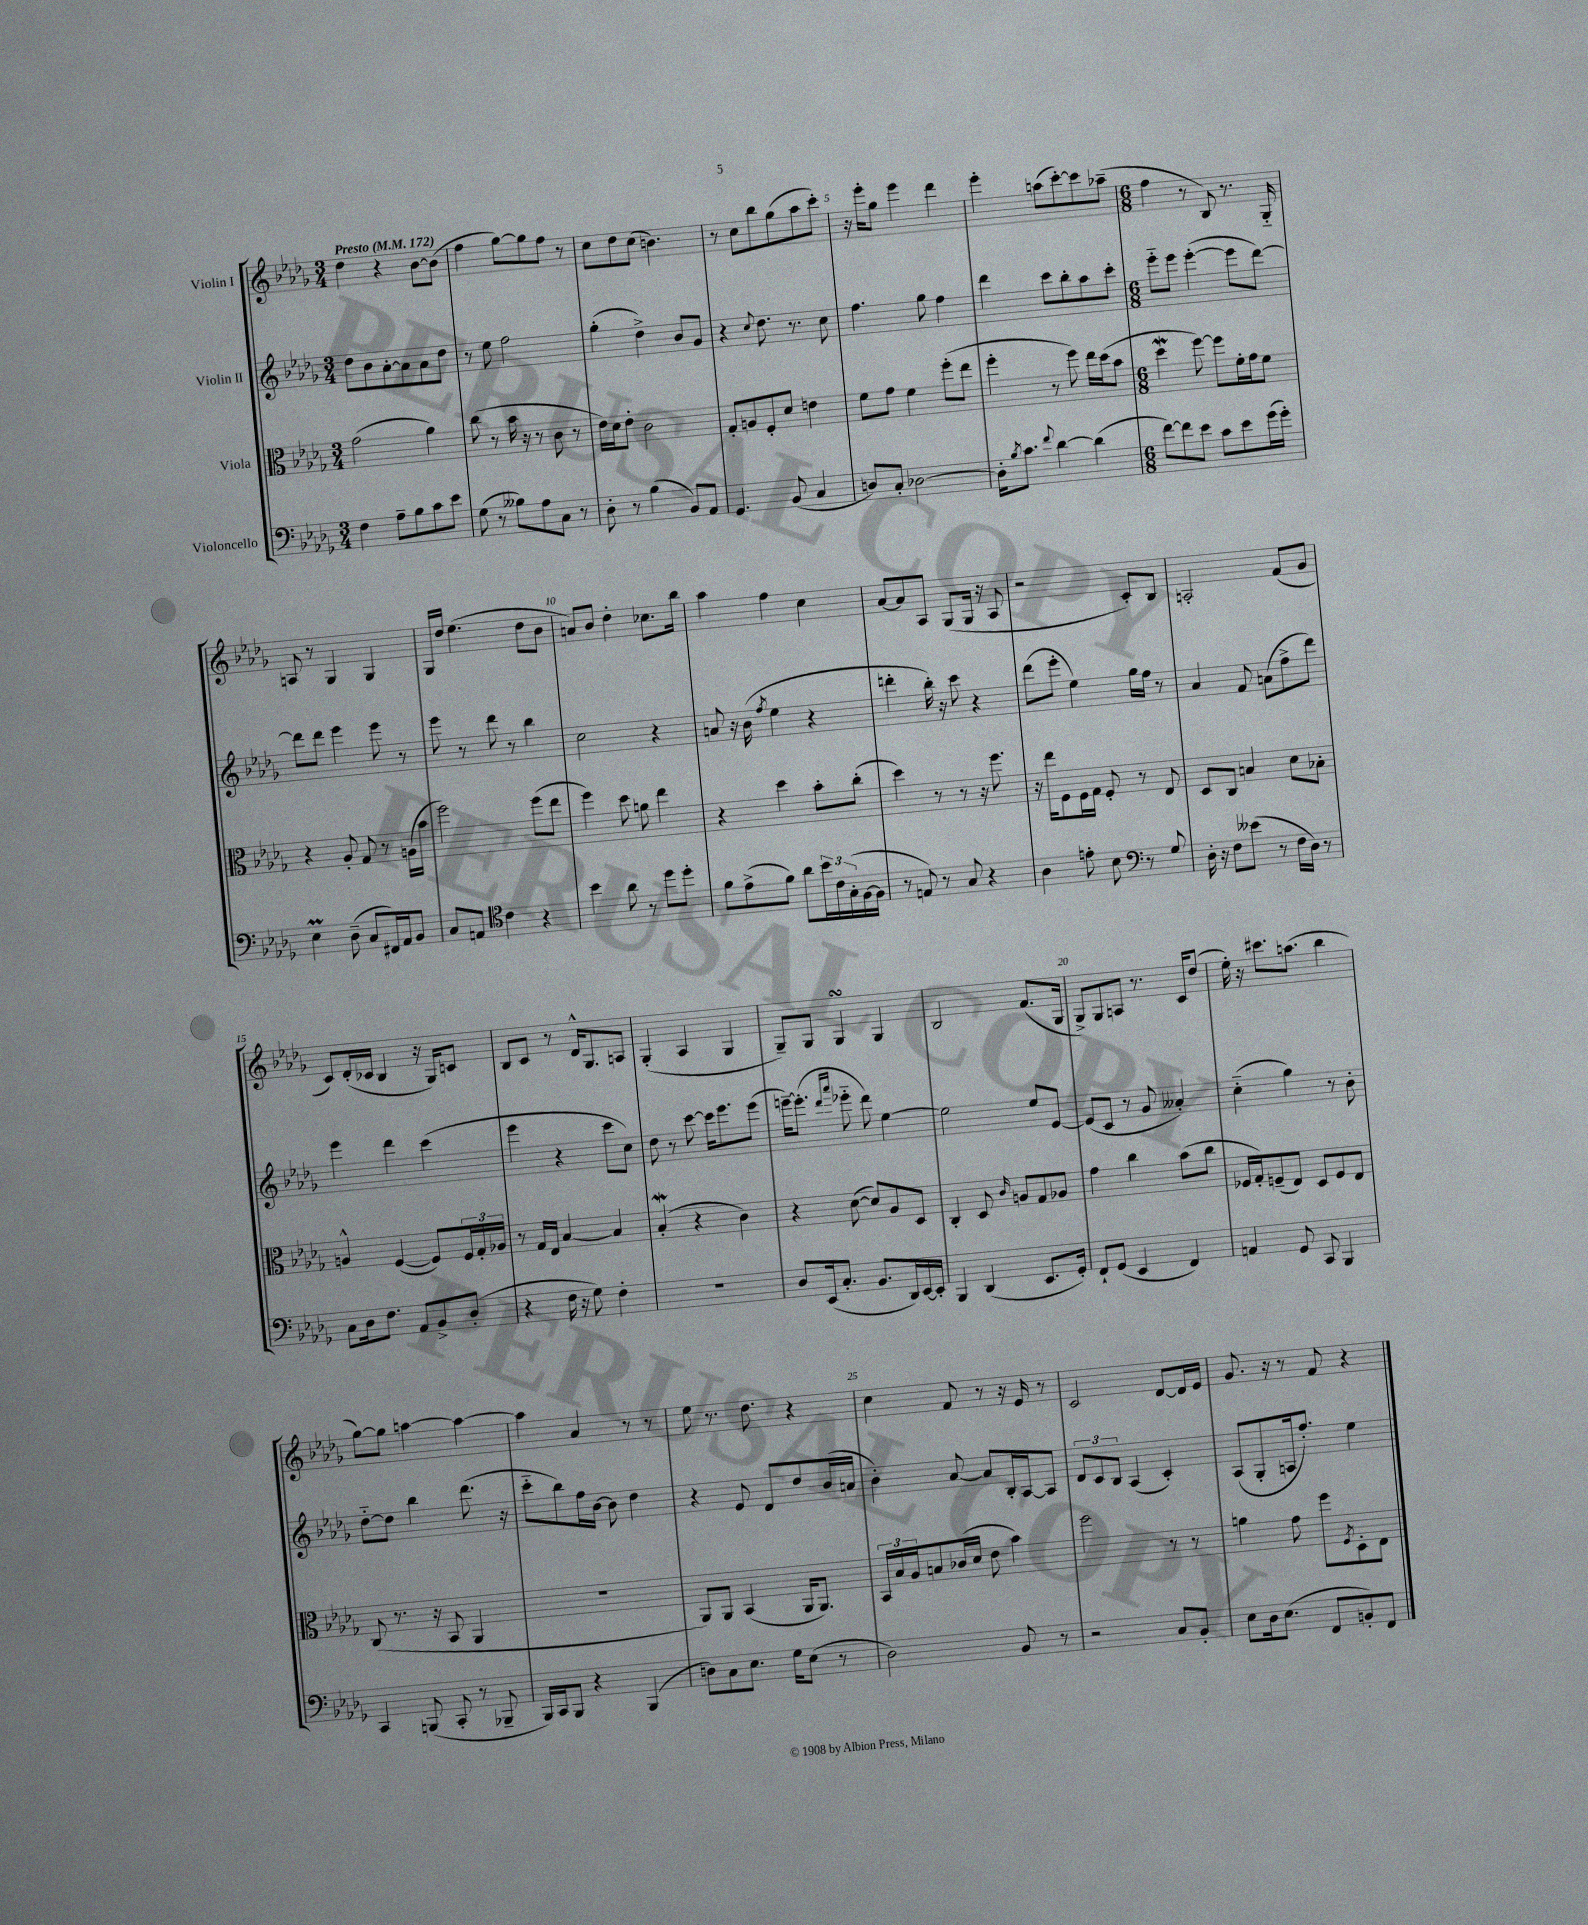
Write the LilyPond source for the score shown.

<<
\new StaffGroup <<
\new Staff = "s0" \with { instrumentName = "Violin I" } {
    \clef treble \key des \major \numericTimeSignature \time 3/4 \tempo "Presto" 4 = 172
    des''4 r4 bes'8~ bes'8( |
    f''4 ges''8~) ges''8 f''8 r8 |
    c''8 des''8 c''8( b'4.) |
    r8 c''8 bes''8 ges''8( aes''8 c'''8-.) |
    r16 ees'''16-. ges''8 ees'''4 des'''4 |
    ees'''4-. a''8( c'''8~-.) c'''8 aes''8--( |
    \numericTimeSignature \time 6/8 f''4 r8 bes8) r8. ges16-_ |
    a8 r8 ges4 ges4 |
    ges16 des''16 ees''4.( des''8 bes'8 |
    a'8) bes'8 des''4-. ces''8. bes''16 |
    aes''4 f''4 c''4 |
    aes'8~ aes'8 aes8 ges8( ges16 r16 aes8 |
    r2 c'8-.) bes8 |
    a2-. f'8( ges'8 |
    c'8) des'16-.( ces'16 bes4 r16 ges16) c'8 |
    bes8 c'8 r8 des'16-^ ges8. a8 |
    ges4-.( aes4 ges4 |
    ges8--) ges8 ges4\turn ges4 |
    bes2 f'8.( ges16 |
    ges8->) ges8 a8 r8. c'16 des''8( |
    ees''16-.) r16 cis'''8. a''8.( bes''4 |
    ges''8~) ges''8 a''4~ a''4~ |
    a''4 aes'4 r8 r8 |
    ees''8 r8. des''8. r4 |
    c''4 f'8 r8 r16 ees'16 r8 |
    c'2 des'8~ des'16 ees'16 |
    ges'8. r16 r8 f'8 r4 \bar "|." |
}
\new Staff = "s1" \with { instrumentName = "Violin II" } {
    \clef treble \key des \major \numericTimeSignature \time 3/4
    des''8 bes'8 aes'8~-. aes'8 aes'8 des''8 |
    r8 ees''8 f''2 |
    ges''4-.( des''4->) bes'8 ges'8 |
    r4 \appoggiatura { c''8 } des''8. r8. c''8 |
    f''4. ges''8 f''4 |
    des'''4 c'''8 bes''8-. aes''8 c'''8-. |
    \numericTimeSignature \time 6/8 ees'''8-_ ees'''8 ees'''4~-.( ees'''8 des'''8~) |
    des'''8 des'''8 ees'''4 ees'''8 r8 |
    ees'''8 r8 des'''8 r8 bes''4 |
    c''2 r4 |
    a'8 r16 bes'16( \acciaccatura { f''8 } ees''4 r4 |
    d'''4-. bes''16-.) r16 c'''8 r4 |
    des'''8( ees'''8-. ees''4) ges''16 f''16 r8 |
    aes'4 f'8 a'8( f''8-> des'''8) |
    ees'''4 des'''4 c'''4( |
    ees'''4 r4 c'''8 c''8) |
    des''8 r8 c'''8~ c'''16 ees'''8. ees'''8( |
    e'''16~--) e'''8.-.( \grace { des'''16 aes'''16 } ees'''8-_ des'''8) ees''4~ |
    ees''2 ees''8 ees'8~ |
    ees'8( c'8 r8 ges'8 aeses'4-.) |
    c''4-_( ges''4) r8 bes'8-. |
    des''8~-_ des''8 bes''4 des'''8.( r16 |
    c'''8-_ bes''8) f''16 bes'16~ bes'8 des''4 |
    r4 ees'8 des'8 des''8 bes'16( a'16 |
    bes'4-.) aes'8~ aes'8 bes16-. aes16~ aes8 |
    \tuplet 3/2 { des'8 c'8 bes8 } aes4( c'4-.) |
    aes8( ges8-. a16 f''8.-.) ees''4 \bar "|." |
}
\new Staff = "s2" \with { instrumentName = "Viola" } {
    \clef alto \key des \major \numericTimeSignature \time 3/4
    ges'2( aes'4) |
    c''8( r8 bes'16 r16 r8 c'8 r8 |
    ees'16) des'16 ees'8-. c'2 |
    ges8-. a8 f8-. des'8 e'4 |
    f'8 ges'8 f'4 f''8-.( ees''8 |
    f''4-. r8 f''8) ees''16 des''16( bes'8 |
    \numericTimeSignature \time 6/8 des''4\mordent f''8~) f''8 f'16-. ges'16 f'8 |
    r4 aes8-. ges8 r8 a16( bes'16 |
    f''2) f''8( ees''8 |
    f''4) des''8 a'8 ees''4 |
    r4 des''4 bes'8-. c''8-.( |
    des''4) r8 r8 r16 f''8. |
    r16 ees''16 f8 f16 ges16 f8-. r8 ees8 |
    des8 c8 b4 des'8 bes8-. |
    a4-^ f4~( f8) \tuplet 3/2 { f16 ges16-. aes16 } |
    r8 ges16 ees16 bes4~ bes4 |
    bes4-.\mordent( r4 c'4) |
    r4 des'8~( des'8) aes8 des8 |
    c4-. des8 \grace { c'16 } a8 ges8 aes8 |
    ges'4 c''4 bes'8( c''8 |
    fes16 ges16-.) f8--( ees8) des8 f8 ees8 |
    c8( r8. r16 bes,8 aes,4 |
    R2. |
    aes,8) aes,8 bes,4( aes,16 aes,8.) |
    \tuplet 3/2 { bes,16 bes16 aes16 } b8 ces'16( des'16 ees'8 bes'4) |
    f''2 r8 r8 |
    a'4 ges'8 f''8 \acciaccatura { f8 } des8-. ees8 \bar "|." |
}
\new Staff = "s3" \with { instrumentName = "Violoncello" } {
    \clef bass \key des \major \numericTimeSignature \time 3/4
    f4 aes8-- bes8 c'8 ees'8 |
    ges8( r8 beses8) aes8 c8 r8 |
    des8-. r8 bes4( bes,8) aes,8 |
    ges,4. bes,8( c4 |
    d8) c8-. des2~ |
    des16-. \acciaccatura { bes8 } c'8. \appoggiatura { f'8 } des'4~ des'4( |
    \numericTimeSignature \time 6/8 f'8~) f'8 ees'8 c'8 ees'8 ges'16( ges'16-.) |
    ees4\prall des8--( c8 fis,16) aes,16 bes,8 |
    c8 a,8 \clef tenor c'4 r4 |
    bes'4 aes'8 r8 des''8 des''8-. |
    f'8 ees'8->( f'8) aes'8 \tuplet 3/2 { bes'16 c'16 ges16-.( } f16~ f16 |
    r8 e8) r8 ges8 r4 |
    aes4 e'8-. bes8 r8 ges8 |
    \clef bass des16-. r16 f8 eeses'8( r8 f16 des16) r8 |
    c8 des16 f8. aes,8 bes,8-> des8-.( |
    r4 f16 r16 ges8) f4-. |
    R2. |
    des8 ees,16( c8.-. bes,8. des,16) ees,16~ ees,16-. |
    bes,,4 des,4( ees,8. ges,16-.) |
    f,8-! ges,8( ees,4 f,4) |
    a,4 ges,8 c,8 bes,,4 |
    c,4 b,,8( c,8-. r8 bes,,8-- |
    bes,,16) c,16 bes,,8 r4 bes,,4( |
    d8) c8 ees8. ges16 ees8( r8 |
    des2) bes,8 r8 |
    r2 c8 bes,8-. |
    ees8 des16 ees8.( f,8 b,8-.) f,8 \bar "|." |
}
>>
>>
\layout { \context { \Score \override BarNumber.break-visibility = ##(#f #t #t) barNumberVisibility = #(every-nth-bar-number-visible 5) } }
